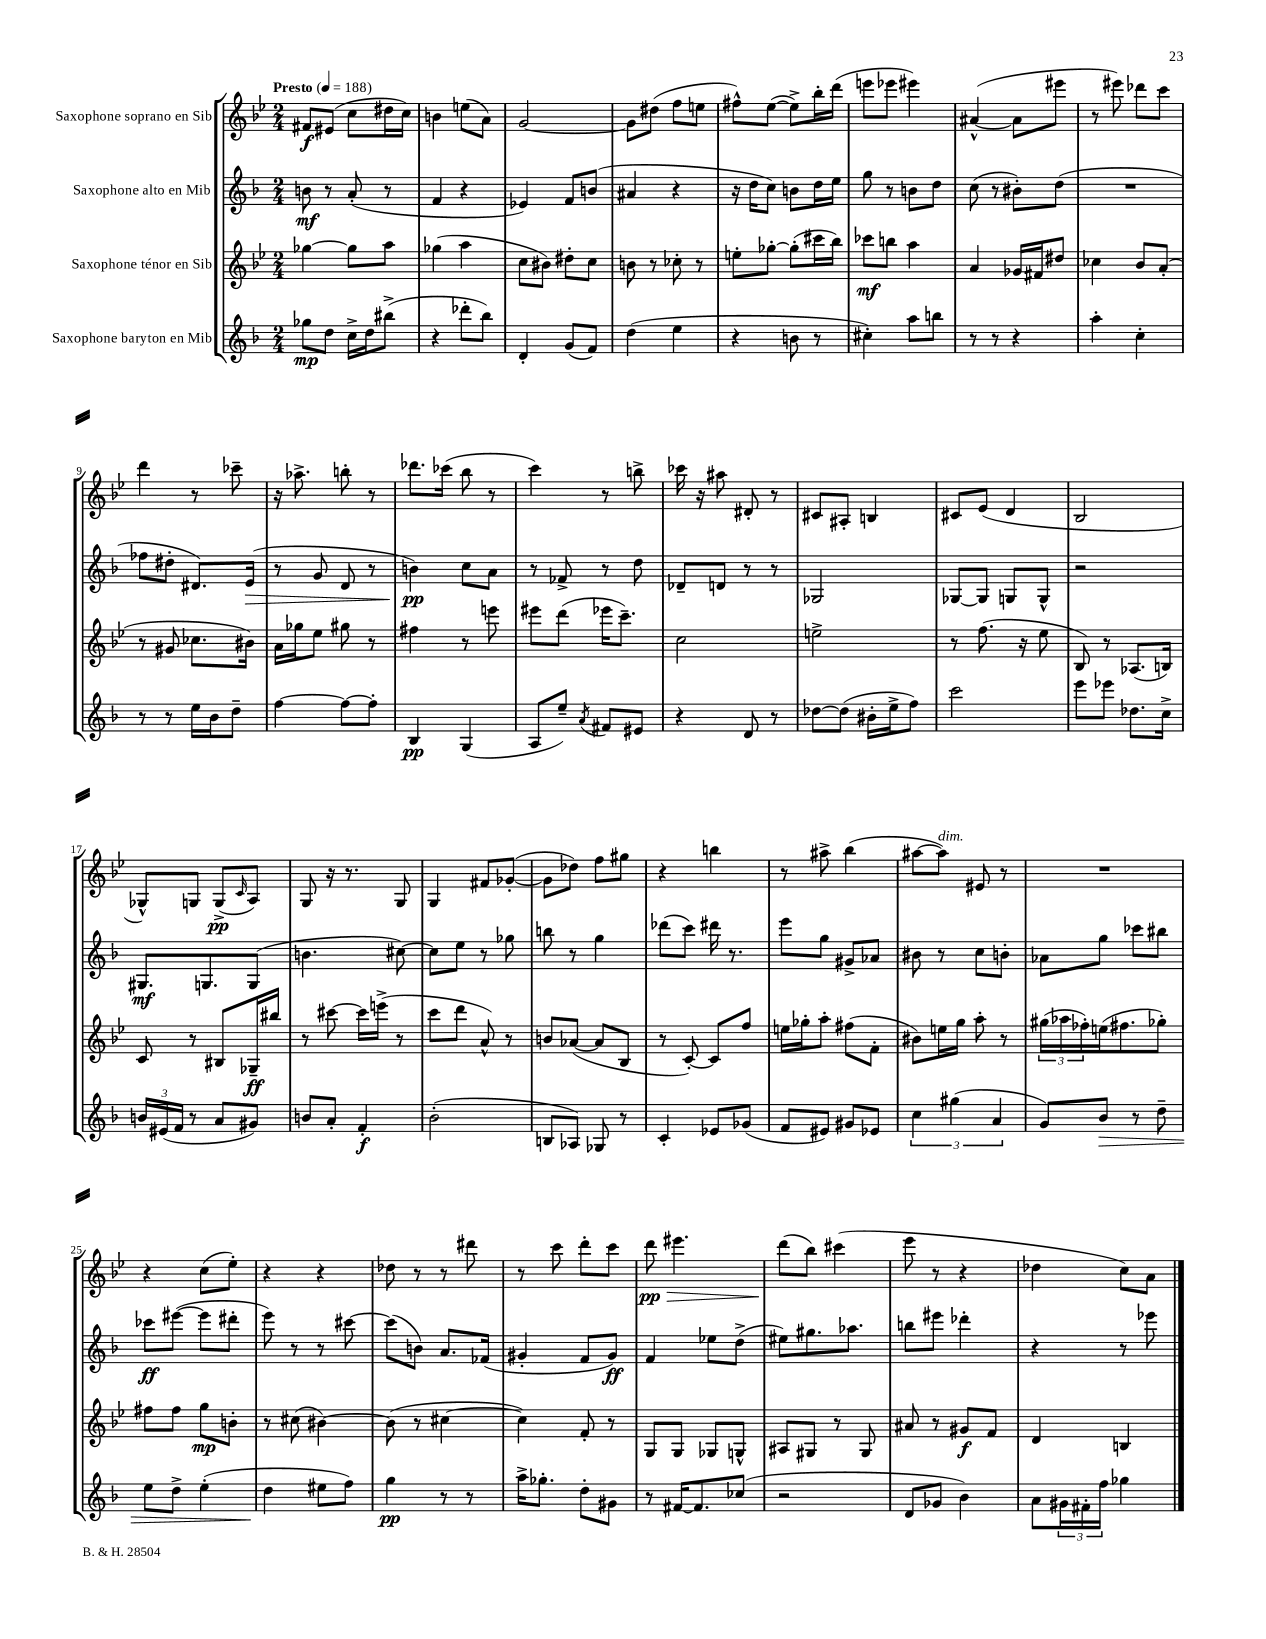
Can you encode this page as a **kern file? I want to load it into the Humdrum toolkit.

**kern	**dynam	**kern	**dynam	**kern	**dynam	**kern	**dynam
*part4	*part4	*part3	*part3	*part2	*part2	*part1	*part1
*staff4	*staff4	*staff3	*staff3	*staff2	*staff2	*staff1	*staff1
*I"Saxophone baryton en Mib	*	*I"Saxophone ténor en Sib	*	*I"Saxophone alto en Mib	*	*I"Saxophone soprano en Sib	*
*clefG2	*	*clefG2	*	*clefG2	*	*clefG2	*
*k[b-]	*	*k[b-e-]	*	*k[b-]	*	*k[b-e-]	*
*M2/4	*	*M2/4	*	*M2/4	*	*M2/4	*
*MM188	*	*MM188	*	*MM188	*	*MM188	*
=1	=1	=1	=1	=1	=1	=1	=1
!	!	!	!	!	!	!LO:TX:a:B:t=Presto	!
8gg-X\L	mp	[4gg-X\	.	8bn\	mf	8f#X/L	f
8dd\J	.	.	.	8r	.	(8e#X/J	.
16cc^\LL	.	8gg-\L]	.	(8a'/	.	8cc\L	.
16dd\J	.	.	.	.	.	.	.
(8bb#X^\J	.	8aa\J	.	8r	.	16dd#X\L	.
.	.	.	.	.	.	16cc\JJ)	.
=2	=2	=2	=2	=2	=2	=2	=2
4r	.	(4gg-X\	.	4f/	.	4bn\	.
8ddd-X'\L	.	4aa\	.	4r	.	(8een\L	.
8bb-\J)	.	.	.	.	.	8a\J)	.
=3	=3	=3	=3	=3	=3	=3	=3
4d'/	.	8cc\L	.	4e-X/)	.	[2g/	.
.	.	8b#X\J)	.	.	.	.	.
(8g/L	.	8dd#X'\L	.	8f/L	.	.	.
8f/J)	.	8cc\J	.	(8bn/J	.	.	.
=4	=4	=4	=4	=4	=4	=4	=4
(4dd\	.	8bn\	.	4a#X/	.	8g\L]	.
.	.	8r	.	.	.	(8dd#X\J	.
4ee\	.	8cc-X'\	.	4r	.	8ff\L	.
.	.	8r	.	.	.	8een\J	.
=5	=5	=5	=5	=5	=5	=5	=5
4r	.	8een'\L	.	16r	.	8ff#X^^\L)	.
.	.	.	.	16dd\KL	.	.	.
.	.	[8gg-X'\J	.	8cc\J)	.	([8ee-\J	.
8bn\	.	(8gg-'\L]	.	8bn\L	.	8ee-^\L])	.
8r	.	16ccc#X\L	.	16dd\L	.	16bb-'\L	.
.	.	16bb-\JJ)	.	16ee\JJ	.	(16ddd\JJ	.
=6	=6	=6	=6	=6	=6	=6	=6
4cc#X'\)	.	8ccc-X\L	mf	8gg\	.	8eeen\L	.
.	.	8bbn\J	.	8r	.	8eee-X\J	.
8aa\L	.	4aa\	.	8bn\L	.	4eee#X\)	.
8bbn\J	.	.	.	8dd\J	.	.	.
=7	=7	=7	=7	=7	=7	=7	=7
8r	.	4a/	.	(8cc\	.	([4a#X^^/	.
8r	.	.	.	8r	.	.	.
4r	.	16g-X/LL	.	8b#X'\L)	.	8a#\L]	.
.	.	16f#X/J	.	.	.	.	.
.	.	8dd#X/J	.	(8dd\J	.	8eee#X\J	.
=8	=8	=8	=8	=8	=8	=8	=8
4aa'\	.	4cc-X\	.	2r	.	8r	.
.	.	.	.	.	.	8eee#X\)	.
4cc'\	.	8b-/L	.	.	.	8ddd-X\L	.
.	.	(8a'/J	.	.	.	8ccc\J	.
!!LO:LB:g=z
=9	=9	=9	=9	=9	=9	=9	=9
8r	.	8r	.	8ff-X\L	.	4ddd\	.
8r	.	8g#X/	.	8dd#X'\J	.	.	.
16ee\LL	.	8.cc-X\L	.	8.d#X/L)	.	8r	.
16b-\J	.	.	.	.	.	.	.
8dd~\J	.	.	.	.	.	8ccc-X~\	.
!	!	!	!	!	!LO:HP:b	!	!
.	.	16b#X\Jk)	.	(16e/Jk	>	.	.
=10	=10	=10	=10	=10	=10	=10	=10
[4ff\	.	16a\LL	.	8r	.	16r	.
.	.	16gg-X\J	.	.	.	8.aa-X^\	.
.	.	8ee-\J	.	8g/	.	.	.
8ff\L_	.	8gg#X\	.	8d/	.	8bbn'\	.
8ff'\J]	.	8r	.	8r	.	8r	.
=11	=11	=11	=11	=11	=11	=11	=11
4B-/	pp	4ff#X\	.	4bn\)	pp	8.ddd-X\L	.
.	.	.	.	.	.	(16ccc-X\Jk	.
(4G/	.	8r	.	8cc\L	]	8bb-\	.
.	.	8eeen\	.	8a\J	.	8r	.
=12	=12	=12	=12	=12	=12	=12	=12
8A/L	.	8eee#X\L	.	8r	.	4ccc\)	.
8ee~/J)	.	(8ddd\J	.	8f-X^/	.	.	.
8qa/	.	.	.	.	.	.	.
8f#X/L	.	16eee-X\KL	.	8r	.	8r	.
.	.	8.ccc~\J)	.	.	.	.	.
8e#X/J	.	.	.	8dd\	.	8bbn^\	.
=13	=13	=13	=13	=13	=13	=13	=13
4r	.	2cc\	.	8d-X~/L	.	16ccc-X\	.
.	.	.	.	.	.	16r	.
.	.	.	.	8dn/J	.	8aa#X\	.
8d/	.	.	.	8r	.	8d#X'/	.
8r	.	.	.	8r	.	8r	.
=14	=14	=14	=14	=14	=14	=14	=14
[8dd-X\L	.	2een^\	.	2G-X/	.	8c#X/L	.
(8dd-\J]	.	.	.	.	.	8A#X'/J	.
16b#X'\LL	.	.	.	.	.	4Bn/	.
16ee^\J	.	.	.	.	.	.	.
8ff\J)	.	.	.	.	.	.	.
=15	=15	=15	=15	=15	=15	=15	=15
2ccc\	.	8r	.	[8G-X/L	.	8c#X/L	.
.	.	(8.ff\	.	8G-/J]	.	(8e-/J	.
.	.	.	.	8Gn/L	.	4d/	.
.	.	16r	.	.	.	.	.
.	.	8ee-\	.	8G^^/J	.	.	.
=16	=16	=16	=16	=16	=16	=16	=16
8eee\L	.	8B-/)	.	2r	.	2B-/	.
8eee-X\J	.	8r	.	.	.	.	.
8.dd-X\L	.	(8.A-X/L	.	.	.	.	.
16cc^\Jk	.	16Bn/Jk)	.	.	.	.	.
!!LO:LB:g=z
=17	=17	=17	=17	=17	=17	=17	=17
24bn/LL	.	8c/	.	8.G#X/L	mf	8G-X^^/L)	.
(24e#X/	.	.	.	.	.	.	.
24f/JJ	.	.	.	.	.	.	.
8r	.	8r	.	.	.	8Gn/J	.
.	.	.	.	8.Gn/	.	.	.
8a/L	.	8B#X/L	.	.	.	(8G^/L	pp
.	.	.	.	.	.	16qqc/	.
8g#X/J)	.	16G-X~/L	ff	(8G/J	.	8A/J)	.
.	.	16bb#X/JJ	.	.	.	.	.
=18	=18	=18	=18	=18	=18	=18	=18
8bn/L	.	8r	.	4.bn\	.	8G/	.
8a'/J	.	[8ccc#X\	.	.	.	16r	.
.	.	.	.	.	.	8.r	.
4f'/	f	16ccc#\LL]	.	.	.	.	.
.	.	(16eeen^\JJ	.	.	.	.	.
.	.	8r	.	[8cc#X\)	.	8G/	.
=19	=19	=19	=19	=19	=19	=19	=19
(2b-'\	.	8ccc\L	.	8cc#\L]	.	4G/	.
.	.	8ddd\J	.	8ee\J	.	.	.
.	.	8a^^/)	.	8r	.	8f#X/L	.
.	.	8r	.	8gg-X\	.	([8g-X'/J	.
=20	=20	=20	=20	=20	=20	=20	=20
8Bn/L	.	8bn/L	.	8bbn\	.	8g-\L]	.
8A-X/J)	.	([8a-X/J	.	8r	.	8dd-X\J)	.
8G-X/	.	8a-/L]	.	4gg\	.	8ff\L	.
8r	.	8B-/J	.	.	.	8gg#X\J	.
=21	=21	=21	=21	=21	=21	=21	=21
4c'/	.	8r	.	(8ddd-X\L	.	4r	.
.	.	[8c'/)	.	8ccc\J)	.	.	.
8e-X/L	.	8c/L]	.	16ddd#X\	.	4bbn\	.
.	.	.	.	8.r	.	.	.
(8g-X/J	.	8ff/J	.	.	.	.	.
=22	=22	=22	=22	=22	=22	=22	=22
8f/L	.	16een\LL	.	8eee\L	.	8r	.
.	.	16gg-X'\J	.	.	.	.	.
8e#X/J)	.	8aa'\J	.	8gg\J	.	8aa#X^\	.
8g#X/L	.	(8ff#X\L	.	8g#X^/L	.	(4bb-\	.
8e-X/J	.	8f'\J	.	8a-X/J	.	.	.
=23	=23	=23	=23	=23	=23	=23	=23
6cc\	.	8b#X\L)	.	8b#X\	.	[8aa#X\L	.
!	!	!	!	!	!	!LO:TX:a:i:t=dim.	!
.	.	16een\L	.	8r	.	8aa#\J])	.
(6gg#X\	.	.	.	.	.	.	.
.	.	16gg\JJ	.	.	.	.	.
.	.	8aa'\	.	8cc\L	.	8e#X/	.
6a/	.	.	.	.	.	.	.
.	.	8r	.	8bn'\J	.	8r	.
=24	=24	=24	=24	=24	=24	=24	=24
8g/L)	.	(24gg#X\LL	.	8a-X\L	.	2r	.
.	.	24aa-X\	.	.	.	.	.
.	.	24ff-X'\)	.	.	.	.	.
!	!LO:HP:b	!	!	!	!	!	!
8b-/J	>	(16een\J	.	8gg\J	.	.	.
.	.	8.ff#X\	.	.	.	.	.
8r	.	.	.	8ccc-X\L	.	.	.
8dd~\	.	8gg-X'\J)	.	8bb#X\J	.	.	.
!!LO:LB:g=z
=25	=25	=25	=25	=25	=25	=25	=25
8ee\L	.	8ff#X\L	.	8ccc-X\L	ff	4r	.
8dd^\J	.	8ff#\J	.	([8eee#X\J	.	.	.
(4ee'\	.	8gg\L	mp	8eee#\L]	.	(8cc\L	.
.	.	8bn'\J	.	8ddd#X'\J	.	8ee-'\J)	.
=26	=26	=26	=26	=26	=26	=26	=26
4dd\	.	8r	.	8eee\)	.	4r	.
.	.	(8cc#X\	.	8r	.	.	.
8ee#X\L	]	[4b#X\)	.	8r	.	4r	.
8ff\J)	.	.	.	[8ccc#X\	.	.	.
=27	=27	=27	=27	=27	=27	=27	=27
4gg\	pp	(8b#\]	.	(8ccc#\L]	.	8dd-X\	.
.	.	8r	.	8bn\J)	.	8r	.
8r	.	[4cc#X\	.	8.a/L	.	8r	.
8r	.	.	.	.	.	8ddd#X\	.
.	.	.	.	(16f-X/Jk	.	.	.
=28	=28	=28	=28	=28	=28	=28	=28
16aa^\KL	.	4cc#\])	.	4g#X'/	.	8r	.
8.gg-X'\J	.	.	.	.	.	.	.
.	.	.	.	.	.	8ccc\	.
8dd'\L	.	8f'/	.	8f/L	.	8ddd'\L	.
8g#X\J	.	8r	.	8g#/J)	ff	8ccc\J	.
=29	=29	=29	=29	=29	=29	=29	=29
!	!	!	!	!	!	!	!LO:HP:b
8r	.	8G/L	.	4f/	.	8ddd\	> pp
[16f#X/KL	.	8G/J	.	.	.	4.eee#X\	.
8.f#/]	.	.	.	.	.	.	.
.	.	8G-X/L	.	8ee-X\L	.	.	.
(8cc-X/J	.	8Gn^^/J	.	(8dd^\J	.	.	.
=30	=30	=30	=30	=30	=30	=30	=30
2r	.	8A#X/L	.	8ee#X\L)	.	(8ddd\L	.
.	.	8G#X/J	.	8.gg#X\	.	8bb-\J)	]
.	.	8r	.	.	.	(4ccc#X\	.
.	.	.	.	8.aa-X\J	.	.	.
.	.	8G#/	.	.	.	.	.
=31	=31	=31	=31	=31	=31	=31	=31
8d/L	.	8a#X/	.	8bbn\L	.	8eee-\	.
8g-X/J	.	8r	.	8eee#X\J	.	8r	.
4b-\)	.	8g#X/L	f	4ddd-X'\	.	4r	.
.	.	8f/J	.	.	.	.	.
=32	=32	=32	=32	=32	=32	=32	=32
8a\L	.	4d/	.	4r	.	4dd-X\	.
24g#X\L	.	.	.	.	.	.	.
24f#X'\	.	.	.	.	.	.	.
24ff\JJ	.	.	.	.	.	.	.
4gg-X\	.	4Bn/	.	8r	.	8cc\L)	.
.	.	.	.	8eee-X\	.	8a\J	.
==	==	==	==	==	==	==	==
*-	*-	*-	*-	*-	*-	*-	*-
